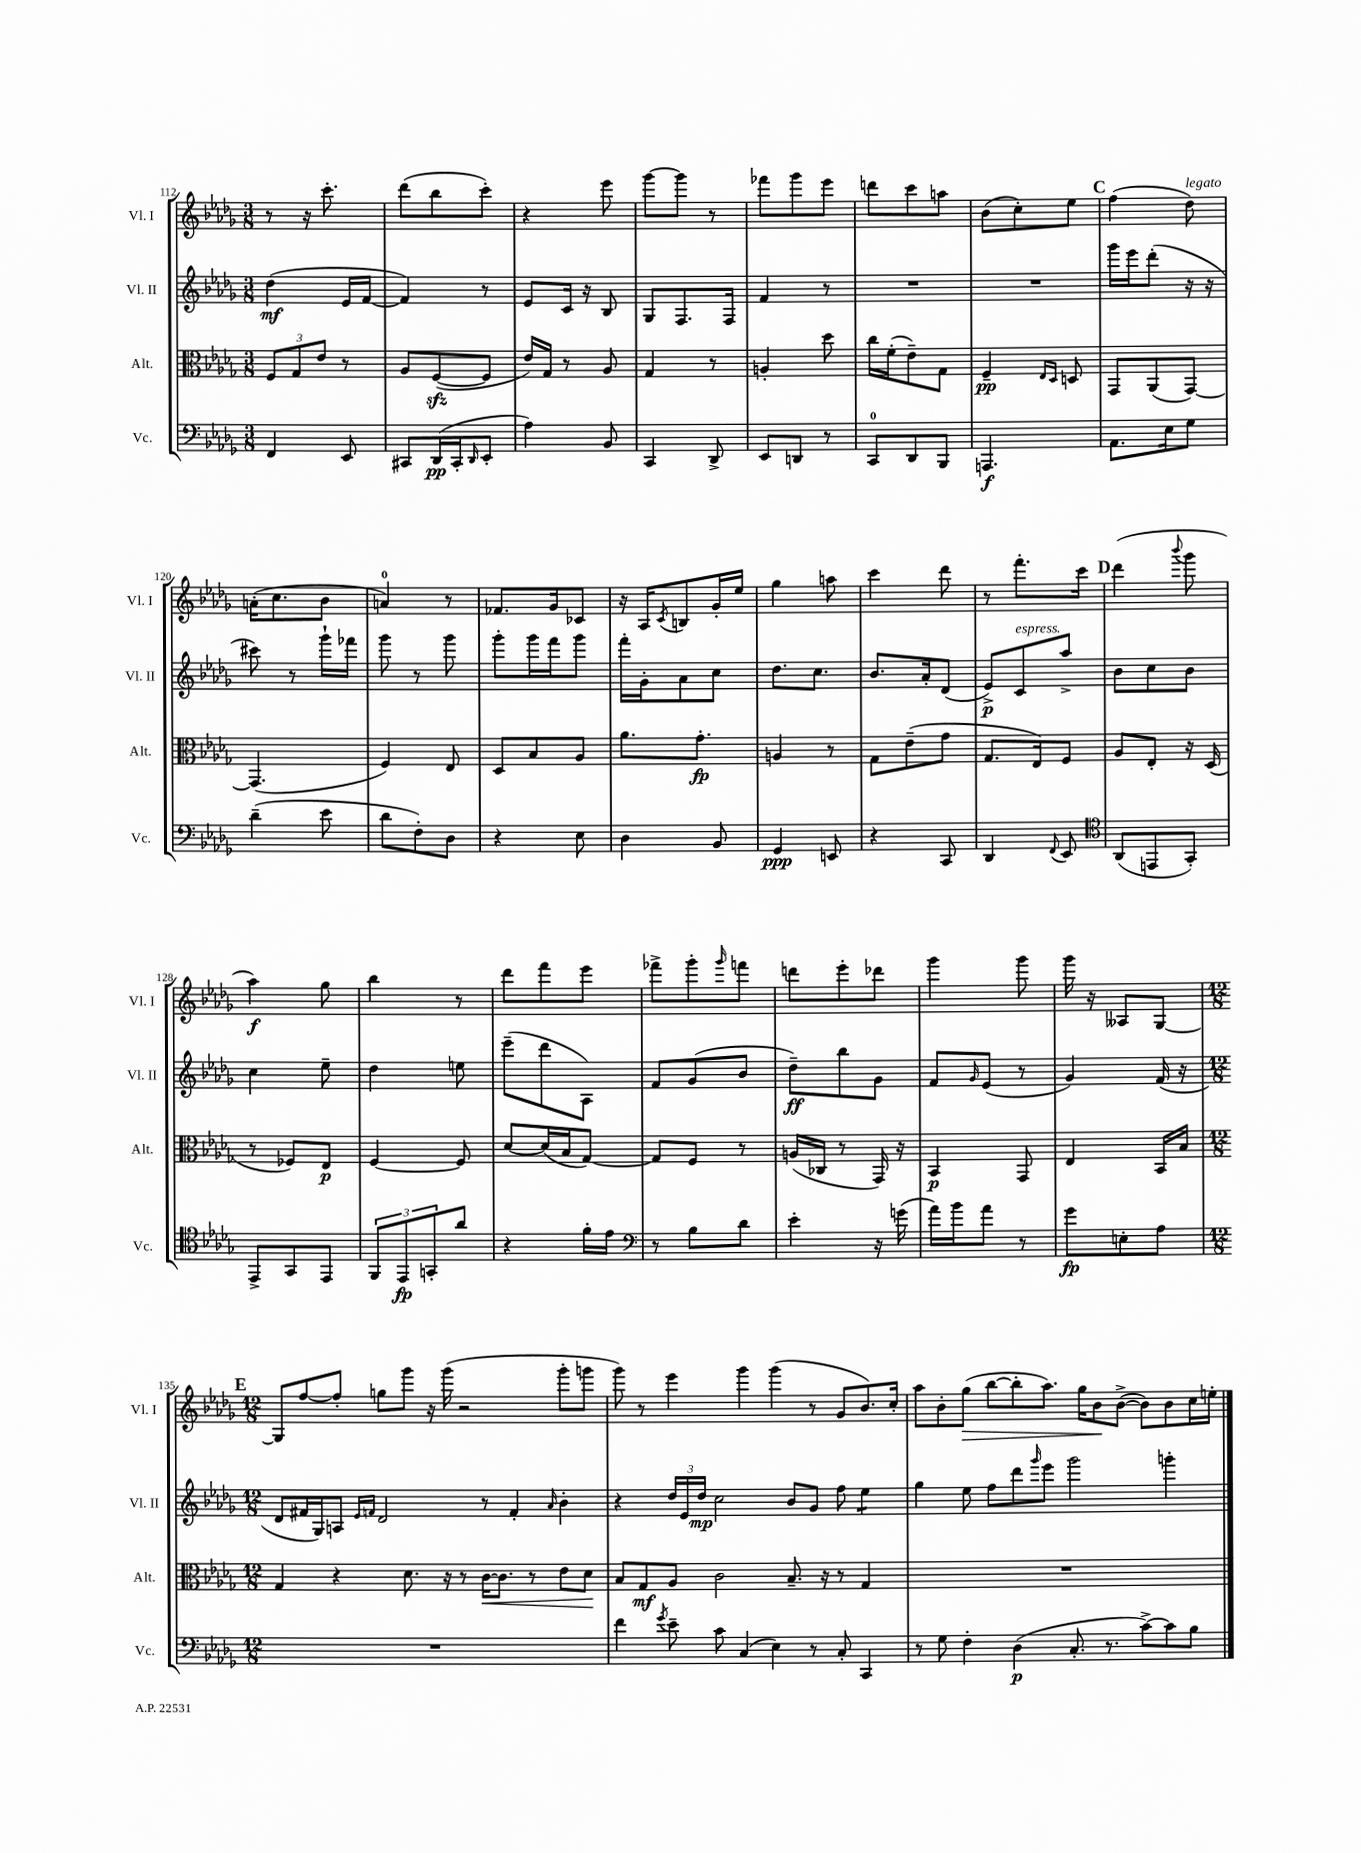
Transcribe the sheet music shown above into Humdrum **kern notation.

**kern	**dynam	**kern	**dynam	**kern	**dynam	**kern	**dynam
*part4	*part4	*part3	*part3	*part2	*part2	*part1	*part1
*staff4	*staff4	*staff3	*staff3	*staff2	*staff2	*staff1	*staff1
*I"Vc.	*	*I"Alt.	*	*I"Vl. II	*	*I"Vl. I	*
*I'Vc.	*	*I'Alt.	*	*I'Vl. II	*	*I'Vl. I	*
*clefF4	*	*clefC3	*	*clefG2	*	*clefG2	*
*k[b-e-a-d-g-]	*	*k[b-e-a-d-g-]	*	*k[b-e-a-d-g-]	*	*k[b-e-a-d-g-]	*
*M3/8	*	*M3/8	*	*M3/8	*	*M3/8	*
=112	=112	=112	=112	=112	=112	=112	=112
4FF/	.	12F/L	.	(4dd-\	mf	8r	.
.	.	12G-/	.	.	.	.	.
.	.	.	.	.	.	16r	.
.	.	12e-/J	.	.	.	.	.
.	.	.	.	.	.	8.ccc'\	.
8EE-/	.	8r	.	16e-/LL	.	.	.
.	.	.	.	[16f/JJ	.	.	.
=113	=113	=113	=113	=113	=113	=113	=113
8CC#X/L	.	8A-/L	.	4f/])	.	(8ddd-\L	.
(16DD-/L	pp	([8Fzz/	.	.	.	8bb-\	.
16CC#'/J	.	.	.	.	.	.	.
16qqDD-/	.	.	.	.	.	.	.
8EE-'/J	.	8F/J]	.	8r	.	8ccc'\J)	.
=114	=114	=114	=114	=114	=114	=114	=114
4A-\)	.	16e-/LL)	.	8e-/L	.	4r	.
.	.	16G-/JJ	.	.	.	.	.
.	.	8r	.	16c/Jk	.	.	.
.	.	.	.	16r	.	.	.
8BB-/	.	8A-/	.	8B-/	.	8eee-\	.
=115	=115	=115	=115	=115	=115	=115	=115
4CC/	.	4G-/	.	8G-/L	.	[8ggg-\L	.
.	.	.	.	8.F/	.	8ggg-\J]	.
8DD-^/	.	8r	.	.	.	8r	.
.	.	.	.	16F/Jk	.	.	.
=116	=116	=116	=116	=116	=116	=116	=116
8EE-/L	.	4An'/	.	4f/	.	8fff-X\L	.
8DDn/J	.	.	.	.	.	8ggg-\	.
8r	.	8dd-\	.	8r	.	8eee-\J	.
=117	=117	=117	=117	=117	=117	=117	=117
8CC/L	.	16cc\LL	.	4.r	.	8dddn\L	.
.	.	(16f'\J	.	.	.	.	.
8DD-/	.	8e-~\)	.	.	.	8ccc\	.
8BBB-/J	.	8G-\J	.	.	.	8aan\J	.
=118	=118	=118	=118	=118	=118	=118	=118
4.AAAn/	f	4F~/	pp	4.r	.	(8b-\L	.
.	.	.	.	.	.	8cc'\)	.
.	.	16qqE-/LL	.	.	.	.	.
.	.	16qqD-/JJ	.	.	.	.	.
.	.	8Dn/	.	.	.	8ee-\J	.
!!LO:REH:place=s1:t=C
=119	=119	=119	=119	=119	=119	=119	=119
8.AA-\L	.	8GG-/L	.	16ggg-\LL	.	(4ff\	.
.	.	.	.	16eee-\J	.	.	.
.	.	(8AA-/	.	(8ddd-'\J	.	.	.
16E-\k	.	.	.	.	.	.	.
!	!	!	!	!	!	!LO:TX:a:i:t=legato	!
8G-\J	.	[8GG-/J)	.	16r	.	8dd-\)	.
.	.	.	.	16r	.	.	.
!!LO:LB:g=z
=120	=120	=120	=120	=120	=120	=120	=120
(4d-~\	.	(4.GG-/]	.	8ccc#X\)	.	(16an'\KL	.
.	.	.	.	.	.	8.cc\	.
.	.	.	.	8r	.	.	.
8e-\	.	.	.	16ggg-`\LL	.	8b-\J	.
.	.	.	.	16fff-X\JJ	.	.	.
=121	=121	=121	=121	=121	=121	=121	=121
8d-\L	.	4F/)	.	8ggg-\	.	4an/)	.
8F'\)	.	.	.	8r	.	.	.
8D-\J	.	8E-/	.	8ggg-\	.	8r	.
=122	=122	=122	=122	=122	=122	=122	=122
4r	.	8D-/L	.	8ggg-'\L	.	8.f-X/L	.
.	.	8B-/	.	16ggg-\L	.	.	.
.	.	.	.	16fff\J	.	16g-/k	.
8E-\	.	8A-/J	.	8ggg-\J	.	8c-X/J	.
=123	=123	=123	=123	=123	=123	=123	=123
4D-\	.	8.a-\L	.	16fff'\LL	.	16r	.
.	.	.	.	16g-'\J	.	16A-/KL	.
.	.	.	.	.	.	8qc/	.
.	.	.	.	8a-\	.	8Bn/	.
.	.	8.g-'\J	fp	.	.	.	.
8BB-/	.	.	.	8cc\J	.	16g-'/L	.
.	.	.	.	.	.	16ee-/JJ	.
=124	=124	=124	=124	=124	=124	=124	=124
4GG-/	ppp	4An/	.	8.dd-\L	.	4gg-\	.
.	.	.	.	8.cc\J	.	.	.
8EEn/	.	8r	.	.	.	8aan\	.
=125	=125	=125	=125	=125	=125	=125	=125
4r	.	8G-\L	.	8.b-/L	.	4ccc\	.
.	.	(8e-~\	.	.	.	.	.
.	.	.	.	16a-'/k	.	.	.
8CC/	.	8g-\J	.	(8d-/J	.	8ddd-\	.
=126	=126	=126	=126	=126	=126	=126	=126
4DD-/	.	8.G-/L	.	8e-^/L)	p	8r	.
!	!	!	!	!LO:TX:a:i:t=espress.	!	!	!
.	.	.	.	8c/	.	8.fff'\L	.
.	.	16E-/k)	.	.	.	.	.
8qqFF/	.	.	.	.	.	.	.
8EE-/	.	8F/J	.	8aa-^/J	.	.	.
.	.	.	.	.	.	16ccc\Jk	.
!!LO:REH:place=s1:t=D
=127	=127	=127	=127	=127	=127	=127	=127
*clefC4	*	*	*	*	*	*	*
(8AA-/L	.	8A-/L	.	8b-\L	.	(4ddd-\	.
8EEn/	.	8E-'/J	.	8cc\	.	.	.
.	.	.	.	.	.	8qqbbb-/	.
8GG-'/J)	.	16r	.	8b-\J	.	8ggg-\	.
.	.	(16D-/	.	.	.	.	.
!!LO:LB:g=z
=128	=128	=128	=128	=128	=128	=128	=128
8EE-^/L	.	8r	.	4cc\	.	4aa-\)	f
8GG-/	.	8F-X/L)	.	.	.	.	.
8EE-/J	.	8E-/J	p	8ee-~\	.	8gg-\	.
=129	=129	=129	=129	=129	=129	=129	=129
12FF/L	.	[4F/	.	4dd-\	.	4bb-\	.
12EE-/	fp	.	.	.	.	.	.
12GGn'/	.	.	.	.	.	.	.
8a-/J	.	8F/]	.	8een\	.	8r	.
=130	=130	=130	=130	=130	=130	=130	=130
4r	.	[8d-/L	.	(8eee-~\L	.	8ddd-\L	.
.	.	(16d-/L]	.	8ddd-\	.	8fff\	.
.	.	16B-/J	.	.	.	.	.
16f'\LL	.	[8G-/J)	.	8A-\J)	.	8eee-\J	.
16e-\JJ	.	.	.	.	.	.	.
=131	=131	=131	=131	=131	=131	=131	=131
*clefF4	*	*	*	*	*	*	*
8r	.	8G-/L]	.	8f/L	.	8fff-X^\L	.
8B-\L	.	8F/J	.	(8g-/	.	8ggg-'\	.
.	.	.	.	.	.	16qqggg-/	.
8d-\J	.	8r	.	8b-/J	.	8fffn\J	.
=132	=132	=132	=132	=132	=132	=132	=132
4e-'\	.	(16An/LL	.	8dd-~\L)	ff	8dddn\L	.
.	.	16C-X/JJ	.	.	.	.	.
.	.	8r	.	8bb-\	.	8eee-'\	.
16r	.	16GG-/)	.	8g-\J	.	8ddd-X\J	.
(16gn\	.	16r	.	.	.	.	.
=133	=133	=133	=133	=133	=133	=133	=133
16a-\LL)	.	4BB-/	p	8f/L	.	4ggg-\	.
16b-\J	.	.	.	.	.	.	.
.	.	.	.	16qqg-/	.	.	.
8a-\J	.	.	.	(8e-/J	.	.	.
8r	.	8GG-/	.	8r	.	8ggg-\	.
=134	=134	=134	=134	=134	=134	=134	=134
8g-\L	fp	4E-/	.	4g-/)	.	16ggg-\	.
.	.	.	.	.	.	16r	.
8En'\	.	.	.	.	.	8A--X/L	.
8A-\J	.	16BB-/LL	.	(16f/	.	[8G-/J	.
.	.	16B-/JJ	.	16r	.	.	.
!!LO:LB:g=z
!!LO:REH:place=s1:t=E
=135	=135	=135	=135	=135	=135	=135	=135
*M12/8	*	*M12/8	*	*M12/8	*	*M12/8	*
1.r	.	4G-/	.	8d-/L	.	8G-/L]	.
.	.	.	.	16f#X/L	.	[8ff/	.
.	.	.	.	16G-/J)	.	.	.
.	.	4r	.	8An/J	.	8ff'/J]	.
.	.	.	.	16qqe-/LL	.	.	.
.	.	.	.	16qqfn/JJ	.	.	.
.	.	.	.	2d-/	.	8ggn\L	.
.	.	8.d-\	.	.	.	8ggg-\J	.
.	.	.	.	.	.	16r	.
.	.	16r	.	.	.	(16ggg-\	.
.	.	8r	.	.	.	2r	.
!	!	!	!LO:HP:b	!	!	!	!
.	.	[16c\KL	<	8r	.	.	.
.	.	8.c\J]	.	.	.	.	.
.	.	.	.	4f'/	.	.	.
.	.	8r	.	.	.	.	.
.	.	.	.	16qqa-/	.	.	.
.	.	8e-\L	.	4b-'\	.	8ggg-'\L	.
.	.	8d-\J	.	.	.	8gggn\J	.
.	.	.	[	.	.	.	.
=136	=136	=136	=136	=136	=136	=136	=136
4f\	.	8B-/L	.	4r	.	8ggg-\)	.
.	.	8G-/	mf	.	.	8r	.
8qg-/	.	.	.	.	.	.	.
8e-~\	.	8A-/J	.	24dd-/LL	.	4eee-\	.
.	.	.	.	24e-/	.	.	.
.	.	.	.	24dd-/JJ	mp	.	.
8c\	.	2c\	.	2cc\	.	.	.
(4C/	.	.	.	.	.	4ggg-\	.
4E-\)	.	.	.	.	.	(4ggg-\	.
.	.	8.B-~/	.	8b-/L	.	.	.
8r	.	.	.	8g-/J	.	8r	.
.	.	16r	.	.	.	.	.
8C'/	.	8r	.	8ff\	.	8g-/L	.
*	*	*	*	*tremolo	*	*	*
4CC/	.	4G-/	.	8ee-\L	.	8.b-/)	.
.	.	.	.	8ee-\J	.	.	.
*	*	*	*	*Xtremolo	*	*	*
.	.	.	.	.	.	16cc'/Jk	.
=137	=137	=137	=137	=137	=137	=137	=137
8r	.	1.r	.	4gg-\	.	8aa-\L	.
8G-\	.	.	.	.	.	8b-'\	.
!	!	!	!	!	!	!	!LO:HP:b
4F'\	.	.	.	8ee-\	.	(8gg-\J	>
.	.	.	.	8ff\L	.	[8bb-\L	.
(4D-\	p	.	.	8ddd-\	.	8bb-'\]	.
.	.	.	.	16qqggg-/	.	.	.
.	.	.	.	8eee-\J	.	8.aa-\J)	.
8.C'/	.	.	.	2ggg-\	.	.	.
.	.	.	.	.	.	16gg-\KL	.
.	.	.	.	.	.	8b-\	.
8.r	.	.	.	.	.	.	.
.	.	.	.	.	.	([8b-^\J	]
[8c^\L)	.	.	.	.	.	8b-\L])	.
8c\]	.	.	.	4gggn'\	.	8b-\	.
8B-\J	.	.	.	.	.	16cc\L	.
.	.	.	.	.	.	16een'\JJ	.
==	==	==	==	==	==	==	==
*-	*-	*-	*-	*-	*-	*-	*-
